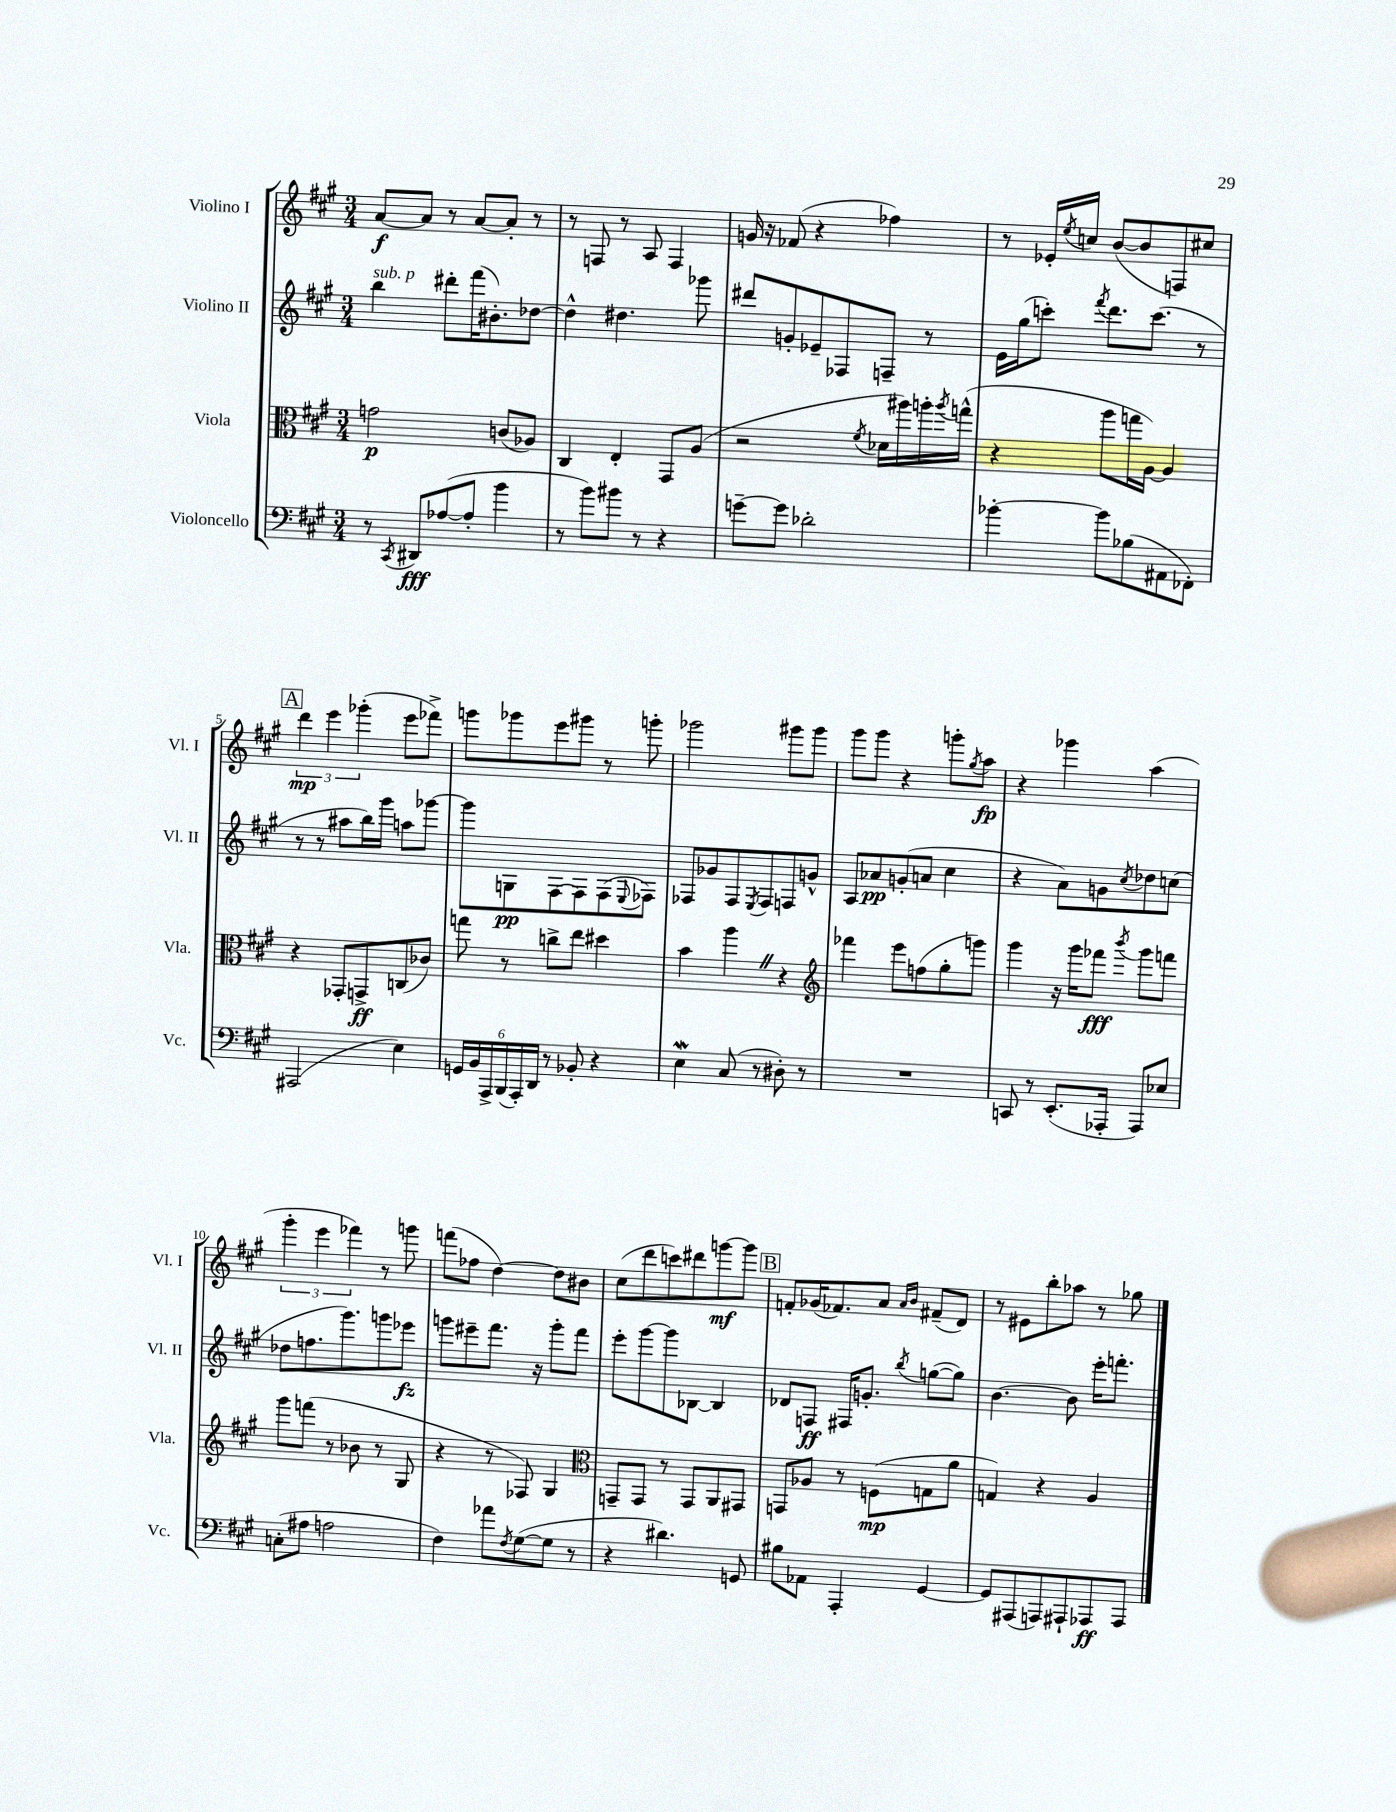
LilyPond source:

<<
\new StaffGroup <<
\new Staff = "s0" \with { instrumentName = "Violino I" shortInstrumentName = "Vl. I" } {
    \clef treble \key a \major \numericTimeSignature \time 3/4
    a'8~\f a'8 r8 a'8~ a'8-. r8 |
    r8 f8 r8 a8 f4 |
    g'16 r16 fes'8( r4 fes''4) |
    r8 ees'16-. \acciaccatura { e''8 } c''16 b'8~( b'8 f8) cis''8 |
    \mark \markup { \box "A" } \tuplet 3/2 { d'''4\mp e'''4 ges'''4-.( } e'''8 fes'''8->) |
    g'''8 ges'''8 e'''8 gis'''8 r8 g'''8-. |
    ges'''2 gis'''8 gis'''8 |
    gis'''8 gis'''8 r4 g'''8-. \acciaccatura { gis''8 } a''8\fp |
    r4 ges'''4 a''4( |
    \tuplet 3/2 { gis'''4-. e'''4 fes'''4) } r8 g'''8 |
    f'''8( fes''8 d''4~) d''8 bis'8 |
    cis''8( d'''8 c'''8) dis'''8 g'''8~\mf g'''8 |
    \mark \markup { \box "B" } f'8-. ges'16( fes'8.) a'8 \grace { a'16 b'16 } fis'8--( d'8) |
    r8 eis'8 b''8-. aes''8 r8 ges''8 \bar "|." |
}
\new Staff = "s1" \with { instrumentName = "Violino II" shortInstrumentName = "Vl. II" } {
    \clef treble \key a \major \numericTimeSignature \time 3/4
    b''4^\markup { \italic "sub. p" } dis'''8-. fis'''16( bis'8.-.) des''8~ |
    des''4-^ dis''4. ges'''8 |
    dis'''8 g'8-. ees'8-- fes8 f8-- r8 |
    e'16 gis''16( c'''8-.) \acciaccatura { fis'''8 } d'''8. c'''8.( r8 |
    \mark \markup { \box "A" } r8 r8 ais''8 b''16) gis'''16 a''8 ges'''8~ |
    ges'''8 g8\pp fis8~ fis8 fis8( \appoggiatura { e8 } fes8) |
    fes8 ges'8 fes8 \acciaccatura { e8 } fes8 f8 g'8-^ |
    a8 aes'8\pp g'8-.( a'8 cis''4 |
    r4 a'8) g'8 \acciaccatura { cis''8 } des''8 c''8( |
    des''8 f''8. gis'''8.) g'''8 ees'''8\fz |
    g'''8 eis'''8-- fis'''8. r16 g'''8-. fis'''8 |
    e'''8-. gis'''8~ gis'''8 bes8~ bes4 |
    \mark \markup { \box "B" } des'8 f8\ff fis16 g'8.-. \acciaccatura { b''8 } g''8~( g''8) |
    b'4.~ b'8 e'''16-. f'''8.-. \bar "|." |
}
\new Staff = "s2" \with { instrumentName = "Viola" shortInstrumentName = "Vla." } {
    \clef alto \key a \major \numericTimeSignature \time 3/4
    g'2\p c'8( aes8) |
    cis4 e4-. gis,8 a8( |
    r2 \acciaccatura { fis'8 } des'16 ais''16) a''16-. \acciaccatura { a''8 } g''16-^( |
    r4 a''8 g''16 a16~) a4 |
    \mark \markup { \box "A" } r4 ges,8-. g,8->\ff c8( ces'8) |
    g''8 r8 c''8-> e''8 dis''4 |
    b'4 a''4 \once \override BreathingSign.text = \markup { \musicglyph "scripts.caesura.straight" } \breathe r4 |
    \clef treble fes'''4 e'''8 f''8( gis''8-. g'''8) |
    gis'''4 r16 gis'''16 fes'''8\fff \acciaccatura { b'''8 } gis'''8 f'''8 |
    gis'''8 f'''8( r8 bes'8 r8 gis8 |
    r4 r8 fes8) gis4 |
    \clef alto g,8-- g,8 r8 g,8 a,8 gis,8 |
    \mark \markup { \box "B" } g,8 aes8 r8 f8\mp( g8 a'8 |
    g4) r4 a4 \bar "|." |
}
\new Staff = "s3" \with { instrumentName = "Violoncello" shortInstrumentName = "Vc." } {
    \clef bass \key a \major \numericTimeSignature \time 3/4
    r8 \acciaccatura { cis,8 } dis,8\fff aes8~( aes8-. b'4 |
    r8 b'8) bis'8 r8 r4 |
    g'8~-- g'8 des'2-. |
    bes'4~-. bes'8 bes8( ais,8 fes,8-.) |
    \mark \markup { \box "A" } ais,,2( e4) |
    \tuplet 6/4 { g,16 b,16 a,,16-> b,,16( a,,16-.) d,16 } r8 bes,8-. r4 |
    e4\mordent cis8( r8 dis8-.) r8 |
    R2. |
    c,8 r8 e,8.-.( aes,,16-. aes,,8) ees8 |
    c8-.( ais8 a2 |
    fis4) aes'8 \acciaccatura { fis8 } gis8~( gis8 r8 |
    r4 dis'4.) g,8 |
    \mark \markup { \box "B" } bis8 aes,8 a,,4-. gis,4~ |
    gis,8 ais,,8( a,,8) ais,,8-! aes,,8\ff aes,,8 \bar "|." |
}
>>
>>
